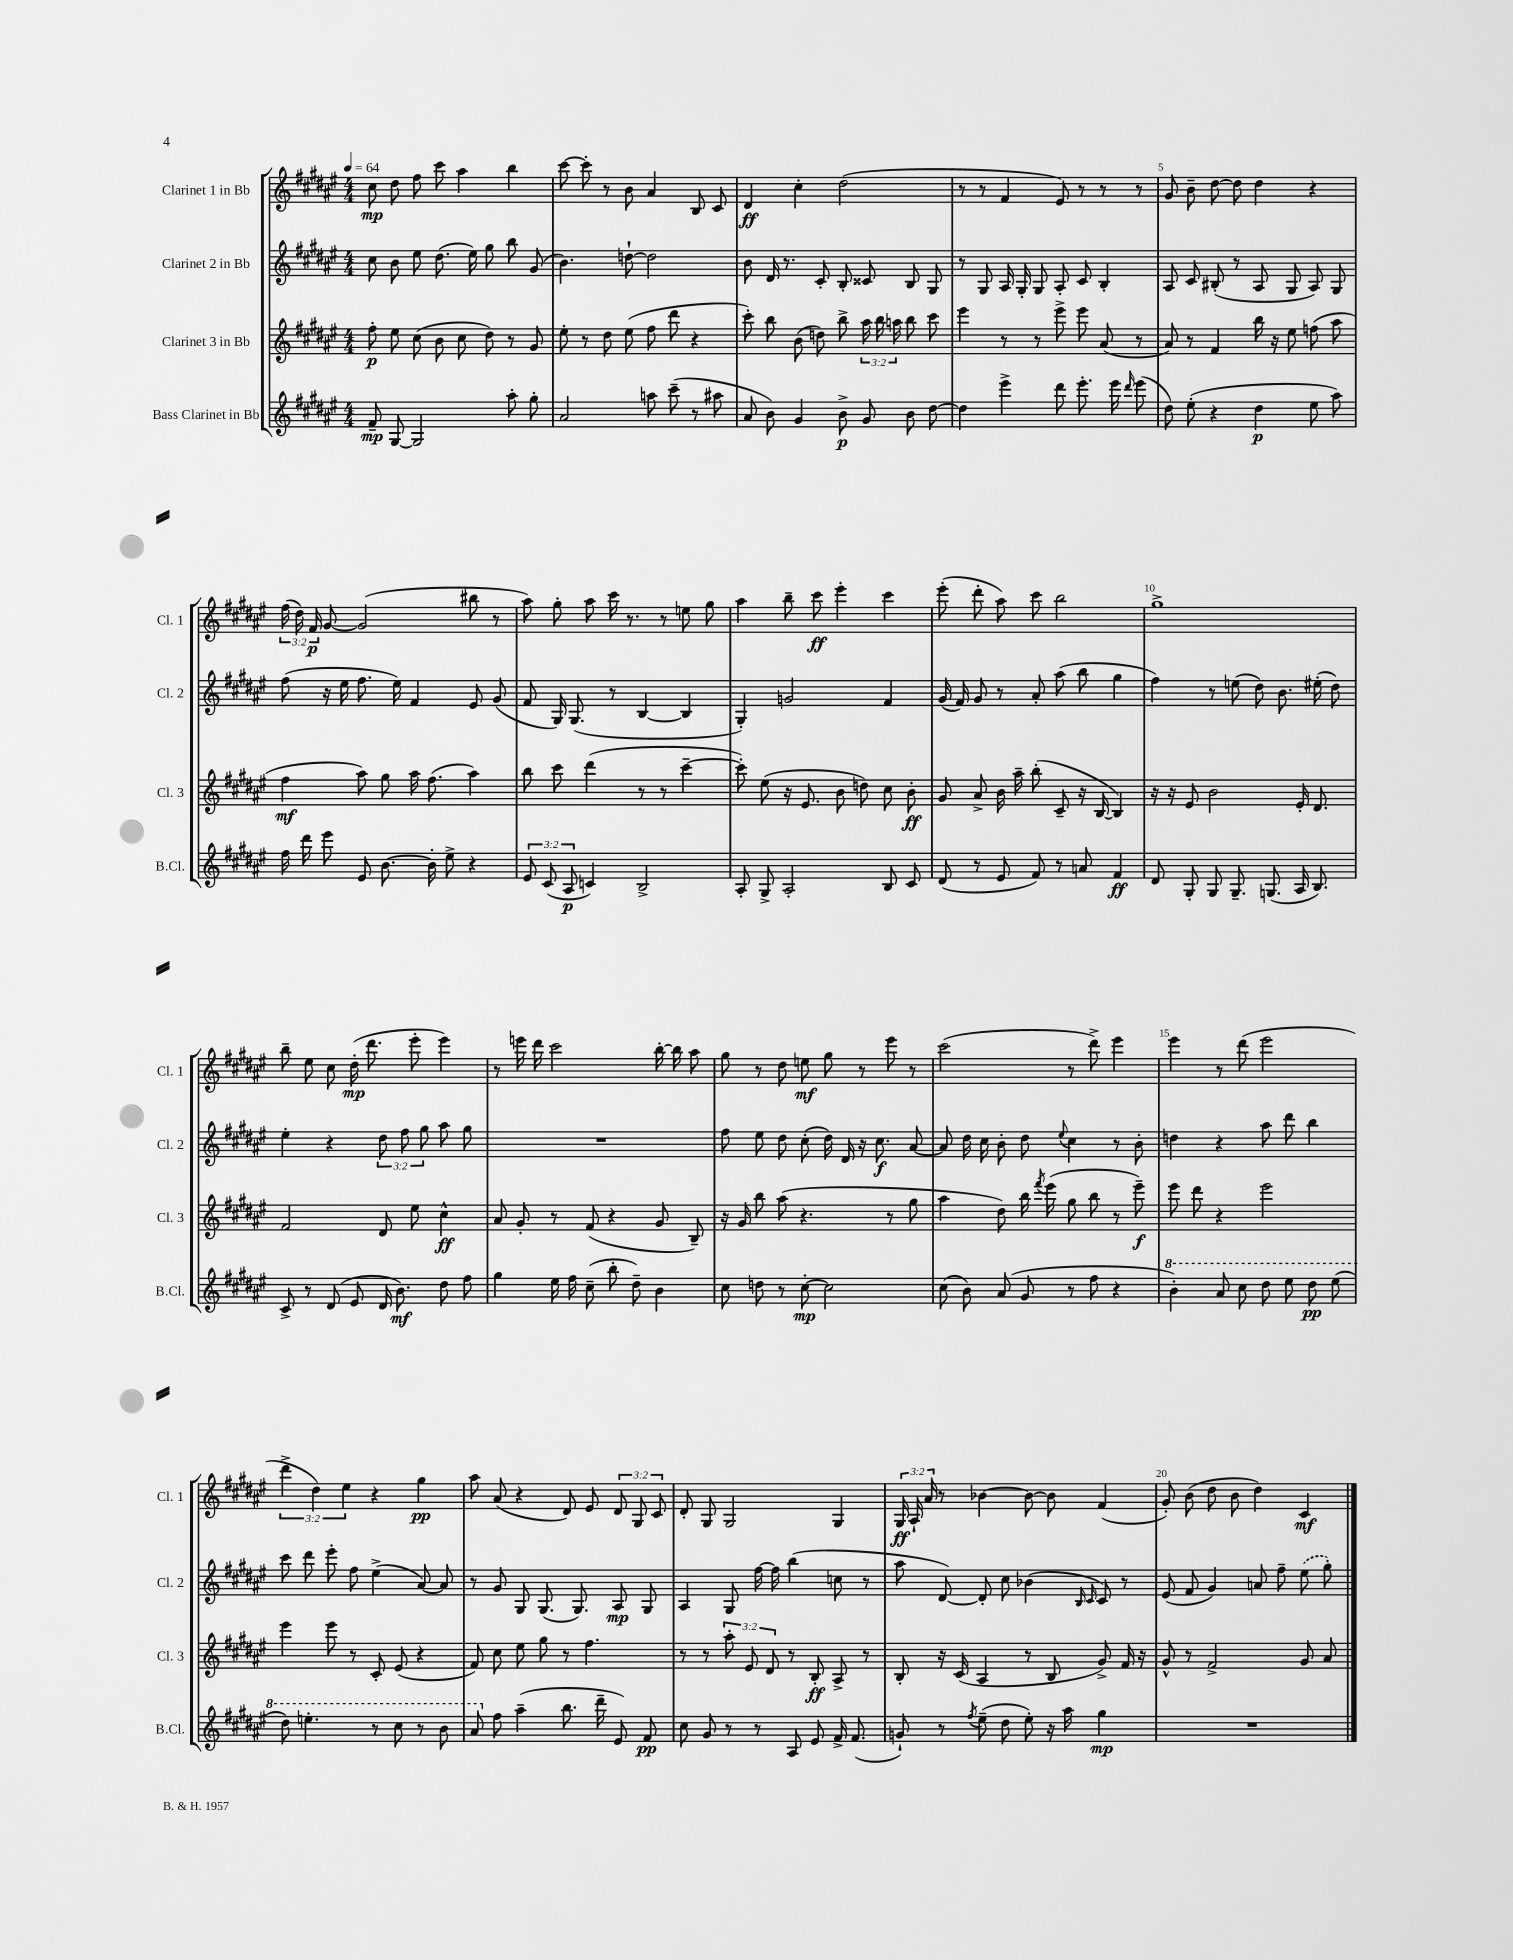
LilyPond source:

<<
\new StaffGroup <<
\new Staff = "s0" \with { instrumentName = "Clarinet 1 in Bb" shortInstrumentName = "Cl. 1" } {
    \clef treble \key fis \major \numericTimeSignature \time 4/4 \override Staff.TupletNumber.text = #tuplet-number::calc-fraction-text \tempo 4 = 64
    \autoBeamOff cis''8\mp dis''8 fis''8 cis'''8 ais''4 b''4 |
    cis'''8~ cis'''8-. r8 b'8 ais'4 b8 cis'8 |
    dis'4\ff cis''4-. dis''2( |
    r8 r8 fis'4 eis'8) r8 r8 r8 |
    gis'8 b'8-- dis''8~ dis''8 dis''4 r4 |
    \tuplet 3/2 { fis''16( dis''16) fis'16\p } gis'8~ gis'2( bis''8 r8 |
    ais''8) gis''8-. ais''8 cis'''16 r8. r8 e''8 gis''8 |
    ais''4 b''8-- cis'''8\ff eis'''4-. cis'''4 |
    eis'''8-.( dis'''8-. ais''8) cis'''8 b''2 |
    gis''1-> |
    b''8-- eis''8 cis''8 dis''16-.\mp( dis'''8. eis'''8-. eis'''4) |
    r8 e'''16 dis'''16 cis'''2 b''16~-. b''16 ais''8 |
    gis''8 r8 dis''8 e''8\mf gis''8 r8 eis'''8 r8 |
    cis'''2( r8 dis'''8->) eis'''4 |
    eis'''4 r8 dis'''8( eis'''2 |
    \tuplet 3/2 { dis'''4-> dis''4) eis''4 } r4 gis''4\pp |
    ais''8 ais'8( r4 dis'8) eis'8 \tuplet 3/2 { dis'8 gis8 cis'8 } |
    dis'8-. gis8 gis2 gis4 |
    \tuplet 3/2 { gis16\ff ais16-! ais'16 } r8 bes'4~ bes'8~ bes'8 fis'4( |
    gis'8-.) b'8( dis''8 b'8 dis''4) cis'4\mf \bar "|." |
}
\new Staff = "s1" \with { instrumentName = "Clarinet 2 in Bb" shortInstrumentName = "Cl. 2" } {
    \clef treble \key fis \major \numericTimeSignature \time 4/4 \override Staff.TupletNumber.text = #tuplet-number::calc-fraction-text
    \autoBeamOff cis''8 b'8 eis''8 dis''8.( eis''16) gis''8 b''8 gis'8( |
    b'4.) d''8~-! d''2 |
    b'8 dis'16 r8. cis'8-. b8-. cisis'8 b8 gis8 |
    r8 gis8 ais16 gis16-. gis8 ais8-. cis'8 b4-. |
    ais8 cis'8 bis8-.( r8 ais8 gis8 ais8) gis8 |
    fis''8( r16 eis''16 fis''8. eis''16) fis'4 eis'8 gis'8( |
    fis'8 gis16) gis8.( r8 b4~ b4 |
    gis4-.) g'2 fis'4 |
    gis'16( fis'16) gis'8 r8 ais'8-. ais''8( b''8 gis''4 |
    fis''4) r8 e''8( dis''8) b'8. eis''16-.( dis''8) |
    eis''4-. r4 \tuplet 3/2 { dis''8 fis''8 gis''8 } ais''8 gis''8 |
    R1 |
    fis''8 eis''8 dis''8 cis''8-.( dis''16) dis'16 r16 cis''8.\f ais'8~ |
    ais'8 dis''16 cis''16 b'8-. dis''8 \appoggiatura { eis''8 } cis''4 r8 b'8-. |
    d''4 r4 ais''8 dis'''8 b''4 |
    cis'''8 dis'''8 eis'''8-. fis''8 eis''4->( ais'8~) ais'8 |
    r8 gis'8 gis8 gis8.( gis8.) ais8\mp gis8 |
    ais4 gis8 fis''16~ fis''16 b''4( c''8 r8 |
    ais''8 dis'8~) dis'8-. cis''8 bes'4( \grace { b16 cis'16 } cis'8) r8 |
    eis'8( fis'8 gis'4) a'8 fis''8-- \once \slurDashed eis''8( gis''8-.) \bar "|." |
}
\new Staff = "s2" \with { instrumentName = "Clarinet 3 in Bb" shortInstrumentName = "Cl. 3" } {
    \clef treble \key fis \major \numericTimeSignature \time 4/4 \override Staff.TupletNumber.text = #tuplet-number::calc-fraction-text
    \autoBeamOff fis''8-.\p eis''8 cis''8( b'8 cis''8 dis''8) r8 gis'8 |
    eis''8-. r8 dis''8 eis''8( fis''8 dis'''8 r4 |
    cis'''8-.) b''8 b'8( d''8) b''8-> \tuplet 3/2 { ais''16 b''16 a''16 } b''8 cis'''8 |
    eis'''4 r8 r8 eis'''8-> eis'''8 ais'8( r8 |
    ais'8) r8 fis'4 b''16 r16 eis''8 f''8( ais''8 |
    fis''4\mf ais''8) gis''8 ais''16 fis''8.( ais''4) |
    b''8 cis'''8 dis'''4( r8 r8 cis'''4~-- |
    cis'''8-.) eis''8( r16 eis'8. b'8 d''8) cis''8 b'8-.\ff |
    gis'8 ais'8-> b'16 ais''16-- b''8-.( cis'8-- r16 b16~ b4) |
    r16 r16 eis'8 b'2 eis'16-. dis'8. |
    fis'2 dis'8 eis''8 cis''4-^\ff |
    ais'8 gis'8-. r8 fis'8( r4 gis'8 b8--) |
    r16 gis'16 b''8 ais''8( r4. r8 gis''8 |
    ais''4 dis''8) b''16 \acciaccatura { fis'''8 } eis'''16( gis''8 b''8 r8 eis'''8--\f) |
    eis'''8 dis'''8 r4 eis'''2 |
    eis'''4 eis'''8 r8 cis'8-. eis'8( r4 |
    fis'8) cis''8 eis''8 gis''8 r8 fis''4. |
    r8 r8 \tuplet 3/2 { ais''8-. eis'8 dis'8 } r8 b8-.\ff ais8-> r8 |
    b8-. r16 cis'16( ais4 r8 b8 gis'8->) fis'16 r16 |
    gis'8-^ r8 fis'2-> gis'8 ais'8 \bar "|." |
}
\new Staff = "s3" \with { instrumentName = "Bass Clarinet in Bb" shortInstrumentName = "B.Cl." } {
    \clef treble \key fis \major \numericTimeSignature \time 4/4 \override Staff.TupletNumber.text = #tuplet-number::calc-fraction-text
    \autoBeamOff fis'8--\mp gis8~ gis2 ais''8-. gis''8-. |
    ais'2 a''8 cis'''8--( r8 ais''8 |
    ais'8 b'8) gis'4 b'8->\p gis'8 b'8 dis''8~ |
    dis''4 eis'''4-> dis'''8 eis'''8.-. eis'''16 \grace { dis'''16 } eis'''8( |
    dis''8) eis''8-.( r4 dis''4\p eis''8 ais''8) |
    fis''16 dis'''16 eis'''8 eis'8 b'8.~ b'16-. eis''8-> r4 |
    \tuplet 3/2 { eis'8 cis'8( ais8\p } c'4) b2-> |
    ais8-. gis8-> ais2-. b8 cis'8 |
    dis'8( r8 eis'8 fis'8) r8 a'8 fis'4\ff |
    dis'8 gis8-. gis8 gis8.-- g8.( ais16 b8.) |
    cis'8-> r8 dis'8( eis'8 dis'16 b'8.\mf) dis''8 fis''8 |
    gis''4 eis''16 fis''16 cis''8--( b''8-. dis''8--) b'4 |
    cis''8 d''8 r8 cis''8~-.\mp cis''2 |
    cis''8( b'8) ais'8( gis'8 r8 fis''8 r4 |
    \ottava #1 b''4-.) ais''8 cis'''8 dis'''8 eis'''8 dis'''8\pp eis'''8( |
    dis'''8) e'''4.-. r8 cis'''8 r8 b''8 |
    ais''8 \ottava #0 fis''8 ais''4--( b''8. dis'''16-- eis'8) fis'8\pp |
    cis''8 gis'8 r8 r8 ais8 eis'8 fis'16-> fis'8.( |
    g'8-!) r8 \acciaccatura { fis''8 } eis''8--( dis''8 eis''8-.) r16 ais''16 gis''4\mp |
    R1 \bar "|." |
}
>>
>>
\layout { \context { \Score \override BarNumber.break-visibility = ##(#f #t #t) barNumberVisibility = #(every-nth-bar-number-visible 5) } }
